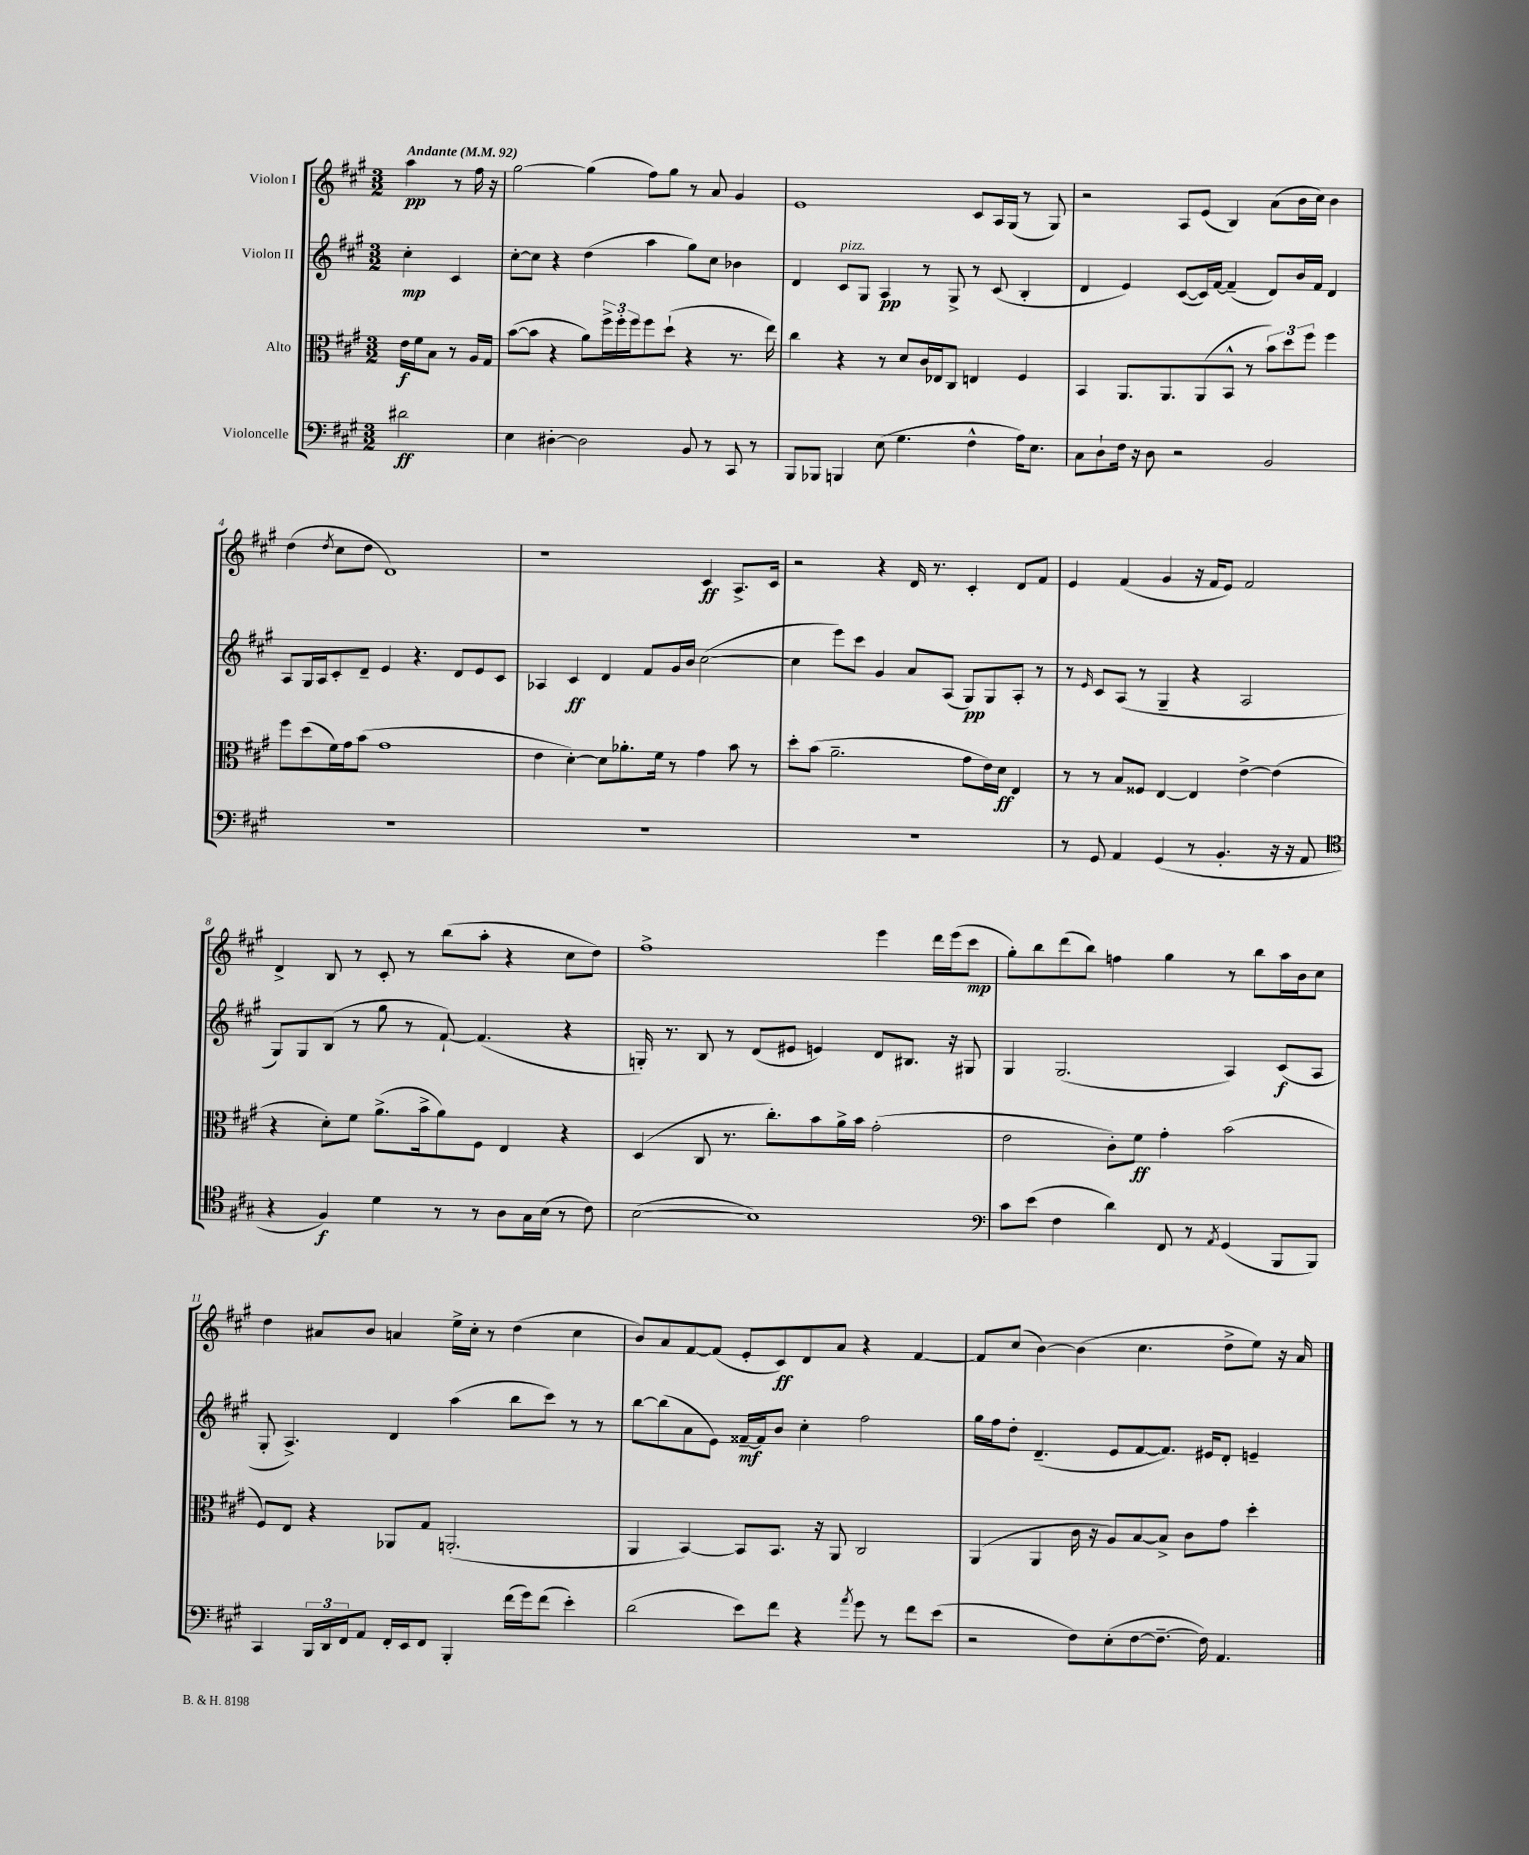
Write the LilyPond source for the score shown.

<<
\new StaffGroup <<
\new Staff = "s0" \with { instrumentName = "Violon I" } {
    \clef treble \key a \major \numericTimeSignature \time 3/2 \partial 2 \tempo "Andante" 4 = 92
    a''4\pp r8 fis''16 r16 |
    gis''2~ gis''4( fis''8) gis''8 r8 a'8 gis'4 |
    e'1 cis'8 a16 gis16( r8 gis8) |
    r2 a8 e'8( b4) a'8( b'16 cis''16) b'4 |
    d''4( \acciaccatura { d''8 } cis''8 d''8 d'1) |
    r1 cis'4\ff a8.-> cis'16 |
    r2 r4 d'16 r8. cis'4-. d'8 fis'8 |
    e'4 fis'4( gis'4 r16 fis'16 e'8) fis'2 |
    d'4-> b8 r8 cis'8-. r8 b''8( a''8-. r4 cis''8 d''8) |
    fis''1-> e'''4 d'''16 e'''16( cis'''8\mp |
    gis''8-.) b''8 d'''8( b''8) f''4 gis''4 r8 b''8 a''16 b'16 cis''8 |
    d''4 ais'8 b'8 a'4 e''16-> cis''16-. r8 d''4( cis''4 |
    b'8) a'8 fis'8~ fis'8( e'8-. cis'8\ff) d'8 a'8 r4 fis'4~ |
    fis'8 cis''8( b'4~) b'4( cis''4. d''8-> e''8) r16 a'16 \bar "|." |
}
\new Staff = "s1" \with { instrumentName = "Violon II" } {
    \clef treble \key a \major \numericTimeSignature \time 3/2 \partial 2
    cis''4-.\mp cis'4 |
    cis''8~-. cis''8 r4 d''4( a''4 gis''8) cis''8 bes'4 |
    d'4 cis'8^\markup { \italic "pizz." } gis8 a4\pp r8 gis8-> r8 cis'8( b4-. |
    d'4 e'4) cis'8~( cis'16) fis'16~ fis'4--( d'8) b'16 fis'16 d'4 |
    a8 gis16 a16 cis'8-. d'8-- e'4 r4. d'8 e'8 cis'8 |
    aes4 cis'4\ff d'4 fis'8 gis'16 b'16 cis''2~( |
    cis''4 e'''8) cis'''8 gis'4 a'8 a8( gis8\pp) gis8 a8-. r8 |
    r8 \grace { e'16 } cis'8 a8( r8 gis4-- r4 a2 |
    gis8) gis8 b8( r8 gis''8 r8 fis'8~-!) fis'4.( r4 |
    g16-.) r8. b8 r8 d'8( eis'8 e'4) d'8 bis8. r16 gis8 |
    gis4 gis2.( a4) cis'8\f( a8 |
    gis8-. a4.->) d'4 a''4( b''8 cis'''8) r8 r8 |
    b''8~ b''8( a'8 e'8) fisis'16~--\mf fisis'16 b'8 cis''4-. fis''2 |
    gis''16 fis''16 d''8-. d'4.--( e'8 fis'8~ fis'8.) eis'16 d'8-. e'4-- \bar "|." |
}
\new Staff = "s2" \with { instrumentName = "Alto" } {
    \clef alto \key a \major \numericTimeSignature \time 3/2 \partial 2
    e'16\f fis'16 b8 r8 a16 gis16 |
    b'8~( b'8 r4 a'8) \tuplet 3/2 { fis''16-> fis''16-. fis''16 } fis''8 d''8-!( r4 r8. e''16) |
    cis''4 r4 r8 d'8 cis'16 ees16 cis8 e4 fis4 |
    b,4 a,8. a,8. a,8( b,8-^ r8 \tuplet 3/2 { b'8) d''8 fis''8 } fis''4 |
    fis''8 d''8( fis'16) gis'16 b'8( gis'1 |
    e'4 d'4~-.) d'8 aes'8.-. fis'16 r8 gis'4 b'8 r8 |
    d''8-. b'8( a'2.-- gis'8 e'16) d'16\ff e4 |
    r8 r8 b8 fisis8 e4~ e4 e'4~-> e'4( |
    r4 d'8-.) fis'8 a'8.->( b'16-> a'8) fis8 e4 r4 |
    d4( cis8 r8. cis''8.-.) b'8 a'16-> b'16 gis'2-.( |
    e'2 cis'8-.) fis'8\ff gis'4-. b'2( |
    fis8) e8 r4 aes,8 gis8 a,2.-.( |
    a,4 b,4~) b,8 b,8. r16 a,8 cis2 |
    a,4( a,4 cis'16 r16 a8) b8~ b8-> cis'8 gis'8 d''4-. \bar "|." |
}
\new Staff = "s3" \with { instrumentName = "Violoncelle" } {
    \clef bass \key a \major \numericTimeSignature \time 3/2 \partial 2
    dis'2\ff |
    e4 dis4~-. dis2 b,8 r8 cis,8 r8 |
    b,,8 bes,,8 b,,4 e8( gis4. fis4-^ a16) e8. |
    cis8 d8-! fis16 r16 d8 r2 b,2 |
    R1. |
    R1. |
    R1. |
    r8 gis,8 a,4 gis,4( r8 b,4.-. r16 r16 a,8 |
    \clef tenor r4 fis4\f) d'4 r8 r8 a8 gis16 b16( r8 cis'8) |
    b2~( b1) |
    \clef bass cis'8 e'8( fis4 d'4) fis,8 r8 \acciaccatura { a,8 } gis,4( b,,8 b,,8) |
    cis,4 \tuplet 3/2 { b,,16 d,16 fis,16 } a,8 fis,16-. e,16 fis,8 b,,4-. fis'16( gis'16) fis'8( e'4-.) |
    d'2( e'8) fis'8 r4 \acciaccatura { a'8 } gis'8 r8 fis'8 e'8( |
    r2 fis8) e8-.( fis8~ fis8.~-- fis16) a,4. \bar "|." |
}
>>
>>
